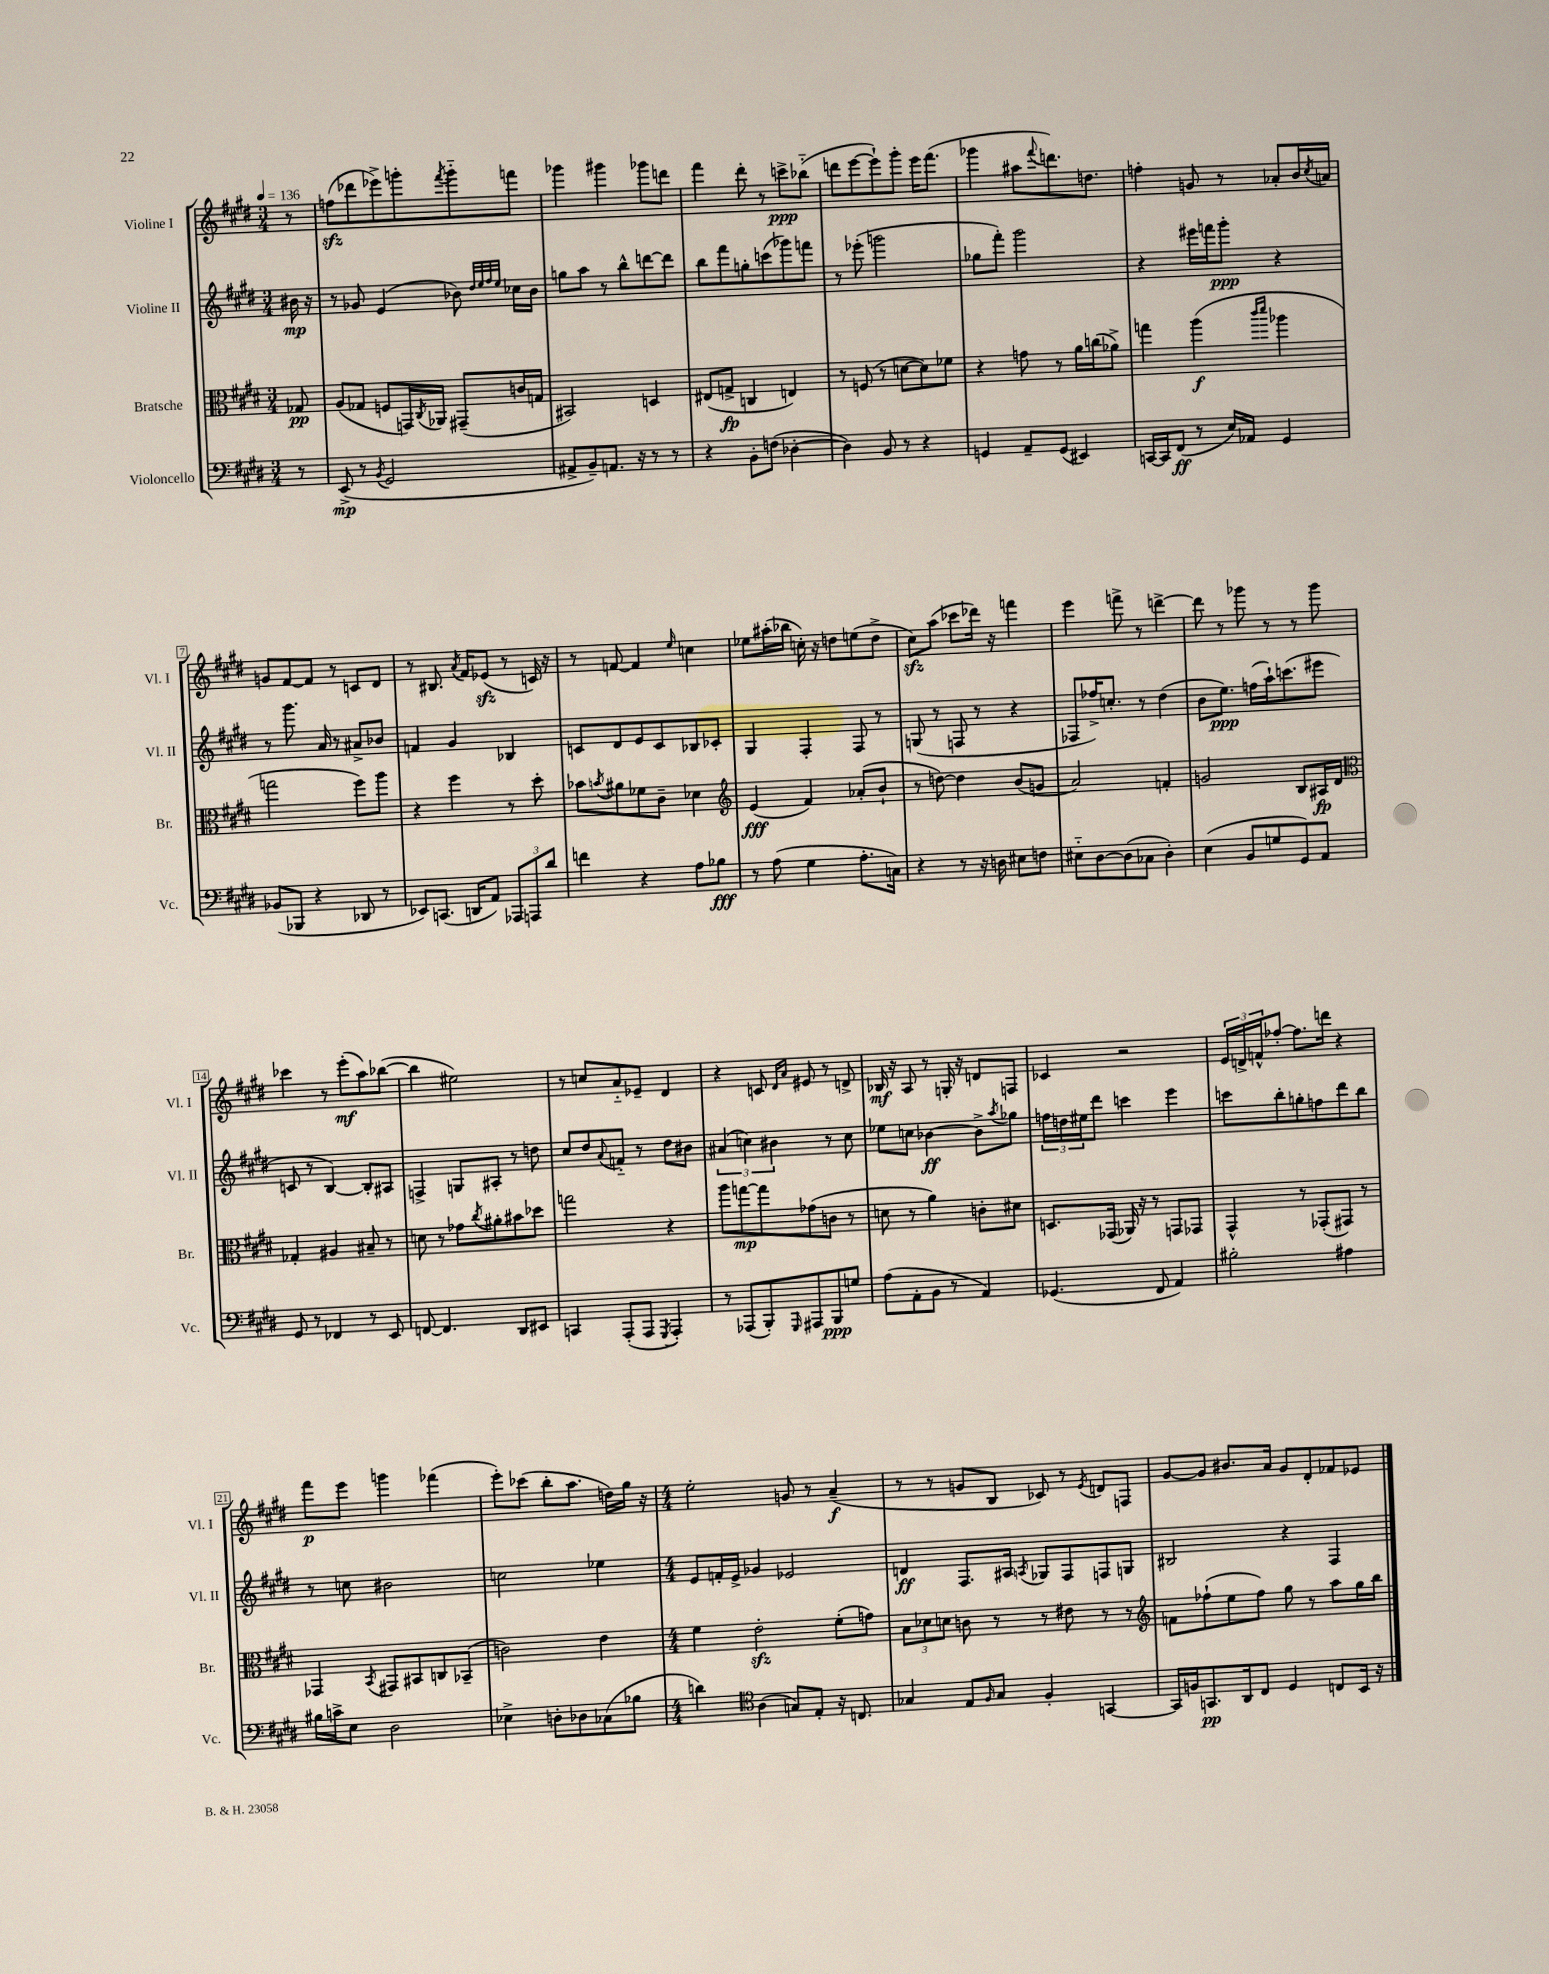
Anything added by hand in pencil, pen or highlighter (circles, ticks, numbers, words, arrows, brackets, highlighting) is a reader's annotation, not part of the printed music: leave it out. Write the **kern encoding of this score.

**kern	**dynam	**kern	**dynam	**kern	**dynam	**kern	**dynam
*part4	*part4	*part3	*part3	*part2	*part2	*part1	*part1
*staff4	*staff4	*staff3	*staff3	*staff2	*staff2	*staff1	*staff1
*I"Violoncello	*	*I"Bratsche	*	*I"Violine II	*	*I"Violine I	*
*I'Vc.	*	*I'Br.	*	*I'Vl. II	*	*I'Vl. I	*
*clefF4	*	*clefC3	*	*clefG2	*	*clefG2	*
*k[f#c#g#d#]	*	*k[f#c#g#d#]	*	*k[f#c#g#d#]	*	*k[f#c#g#d#]	*
*M3/4	*	*M3/4	*	*M3/4	*	*M3/4	*
*MM136	*	*MM136	*	*MM136	*	*MM136	*
=	=	=	=	=	=	=	=
8r	.	8G-X/	pp	16b#X\	mp	8r	.
.	.	.	.	16r	.	.	.
=1	=1	=1	=1	=1	=1	=1	=1
(8EE^/	mp	(8A/L	.	8r	.	(8ffnzz\L	.
8r	.	8G-X/J	.	8g-X/	.	8ddd-X\	.
8qBB/	.	.	.	.	.	.	.
2GG#/	.	8Fn/L	.	(4e/	.	8eee-X^\)	.
.	.	16GGn/L)	.	.	.	8gggn'\	.
.	.	8qC#/	.	.	.	.	.
.	.	16AA-X/JJ	.	.	.	.	.
.	.	.	.	.	.	8qfff#/	.
.	.	(8GG#X~/L	.	8b-X\)	.	8ggg\	.
.	.	.	.	32qqdd#/LLL	.	.	.
.	.	.	.	32qqee/	.	.	.
.	.	.	.	32qqff#/	.	.	.
.	.	.	.	32qqee/JJJ	.	.	.
.	.	16cn/L	.	16cc-X\LL	.	8fffn\J	.
.	.	16Gn/JJ	.	16b-\JJ	.	.	.
=2	=2	=2	=2	=2	=2	=2	=2
8AA#X^/L	.	2BB#X/)	.	8ggn\L	.	4ggg-X\	.
8BB~/)	.	.	.	8aa\J	.	.	.
8.AAn/J	.	.	.	8r	.	4ggg#X\	.
.	.	.	.	8bb^^\L	.	.	.
16r	.	.	.	.	.	.	.
8r	.	4Dn/	.	[8dddn\	.	8ggg-X\L	.
8r	.	.	.	8ddd\J]	.	8dddn\J	.
=3	=3	=3	=3	=3	=3	=3	=3
4r	.	(8E#X/L	.	8bb\L	.	4fff#\	.
.	.	8Gn^/J	fp	8fff#\	.	.	.
8BB'\L	.	4Cn/	.	8ggn'\	.	8ddd#'\	.
(8Fn\J	.	.	.	(8cccn\	.	8r	.
[4D-X'\	.	4En/)	.	8ggg-X\)	.	8cccn^\L	ppp
.	.	.	.	8fffn\J	.	(8bb-X\J	.
=4	=4	=4	=4	=4	=4	=4	=4
4D-\])	.	8r	.	8r	.	8dddn\L	.
.	.	(8Fn/	.	(8eee-X'\	.	[8eee\	.
8BB/	.	8r	.	2gggn\	.	8eee`\])	.
8r	.	[8dn\L	.	.	.	8ggg#'\J	.
4r	.	8d\])	.	.	.	16eee\KL	.
.	.	.	.	.	.	(8.fff#\J	.
.	.	8f-X\J	.	.	.	.	.
=5	=5	=5	=5	=5	=5	=5	=5
4GGn/	.	4r	.	8gg-X\L	.	4ggg-X\	.
.	.	.	.	8fff#'\J)	.	.	.
8AA~/L	.	8gn\	.	2ggg#\	.	8aa#X\L	.
.	.	.	.	.	.	8qqfff#/	.
(8GG/J	.	8r	.	.	.	8.dddn\)	.
4EE#X/)	.	16a\LL	.	.	.	.	.
.	.	(16ccn\J	.	.	.	8.ddn\J	.
.	.	8a-X^\J)	.	.	.	.	.
=6	=6	=6	=6	=6	=6	=6	=6
[16CCn/LL	.	4ggn\	.	4r	.	4ffn'\	.
16CC/J]	.	.	.	.	.	.	.
(8FF#/J	ff	.	.	.	.	.	.
8r	.	(4aa\	f	16eee#X\LL	.	8gn/	.
.	.	.	.	16fffn\J	.	.	.
16E/LL)	.	.	.	8ggg#'\J	ppp	8r	.
16AA-X/JJ	.	.	.	.	.	.	.
.	.	16qqccc#/LL	.	.	.	.	.
.	.	16qqddd#/JJ	.	.	.	.	.
4GG#/	.	4aa-X\	.	4r	.	8a-X'/L	.
.	.	.	.	.	.	16b/L	.
.	.	.	.	.	.	8qcc#/	.
.	.	.	.	.	.	16an/JJ	.
!!LO:LB:g=z
=7	=7	=7	=7	=7	=7	=7	=7
(8BB-X/L	.	2ggn\	.	8r	.	8gn/L	.
8BBB-X/J	.	.	.	8.ggg#\	.	[8f#/	.
4r	.	.	.	.	.	8f#/J]	.
.	.	.	.	16a/	.	.	.
.	.	.	.	8r	.	8r	.
8DD-X/	.	8ff#\L)	.	8a#X^/L	.	8cn/L	.
8r	.	8aa\J	.	8b-X/J	.	8d#/J	.
=8	=8	=8	=8	=8	=8	=8	=8
8EE-X/L)	.	4r	.	4fn/	.	8r	.
(8.CCn/J	.	.	.	.	.	8.B#X/	.
.	.	4ff#\	.	4g#/	.	.	.
.	.	.	.	.	.	8qa/	.
16DDn/KL	.	.	.	.	.	16f#/KL	.
8AA/J)	.	.	.	.	.	(8e-Xzz/J	.
12AAA-X/L	.	8r	.	4B-X/	.	8r	.
12AAAn/	.	.	.	.	.	.	.
.	.	8dd#'\	.	.	.	16cn/)	.
12d#/J	.	.	.	.	.	.	.
.	.	.	.	.	.	16r	.
=9	=9	=9	=9	=9	=9	=9	=9
4fn\	.	8b-X\L	.	8cn/L	.	8r	.
.	.	8qbn/	.	.	.	.	.
.	.	8a#X\	.	8d#/	.	[8fn/	.
4r	.	8f-X\	.	8e/	.	4f/]	.
.	.	8c#~\J	.	8c/	.	.	.
.	.	.	.	.	.	16qqee/	.
8A\L	.	4d-X\	.	8B-X/	.	4ccn\	.
8B-X\J	fff	.	.	8c-X'/J	.	.	.
=10	=10	=10	=10	=10	=10	=10	=10
*	*	*clefG2	*	*	*	*	*
8r	.	(4e/	fff	4G#/	.	8ee-X\L	.
(8A\	.	.	.	.	.	(16aa#X'\L	.
.	.	.	.	.	.	16bb-X\JJ	.
4G#\	.	4f#/)	.	4F#'/	.	16ccn'\)	.
.	.	.	.	.	.	16r	.
.	.	.	.	.	.	8ddn\L	.
8.A'\L	.	(8a-X'/L	.	8F#/	.	(8een\	.
.	.	8b`/J	.	8r	.	8dd^\J	.
16Cn\Jk)	.	.	.	.	.	.	.
=11	=11	=11	=11	=11	=11	=11	=11
4r	.	8r	.	(8Gn/	.	8cc#zz\L)	.
.	.	[8ddn\)	.	8r	.	(8aa\J	.
8r	.	4dd\]	.	8Fn/	.	8ccc-X\L	.
16r	.	.	.	8r	.	16ddd-X\Jk)	.
16Dn\	.	.	.	.	.	16r	.
8E#X\L	.	(8b/L	.	4r	.	4fffn\	.
8Fn\J	.	8gn/J	.	.	.	.	.
=12	=12	=12	=12	=12	=12	=12	=12
8E#X\L	.	2a/)	.	8F-X/L	.	4eee\	.
[8D#\	.	.	.	16ff-X^/K)	.	.	.
.	.	.	.	8.ccn'/J	.	.	.
(8D#\]	.	.	.	.	.	8fffn^\	.
8C-X\J	.	.	.	8r	.	8r	.
4D#'\)	.	4fn'/	.	(4dd#\	.	[4dddn^\	.
=13	=13	=13	=13	=13	=13	=13	=13
(4E\	.	2gn/	.	8b\L	.	8ddd\]	.
.	.	.	.	8.ee\J)	ppp	8r	.
8BB/L	.	.	.	.	.	8ggg-X\	.
.	.	.	.	(16ffn\LL	.	.	.
8Gn/	.	.	.	16aa`\J)	.	8r	.
.	.	.	.	(8.cccn\	.	.	.
8GG#/)	.	8B/L	.	.	.	8r	.
8AA/J	.	16A#X/L	fp	8eee#X\J	.	8ggg-\	.
.	.	16d#/JJ	.	.	.	.	.
!!LO:LB:g=z
=14	=14	=14	=14	=14	=14	=14	=14
*	*	*clefC3	*	*	*	*	*
8GG#/	.	4G-X'/	.	8cn/	.	4ccc-X\	.
8r	.	.	.	8r	.	.	.
4FF-X/	.	4A#X/	.	[4B/)	.	8r	.
.	.	.	.	.	.	(8eee'\L	mf
8r	.	8B#X~/	.	8B'/L]	.	8aa\)	.
8EE/	.	8r	.	8A#X/J	.	([8bb-X\J	.
=15	=15	=15	=15	=15	=15	=15	=15
[8FFn/	.	8dn\	.	4Fn^/	.	4bb-\]	.
4.FF/]	.	8r	.	.	.	.	.
.	.	8g-X\L	.	8Gn/L	.	2ee#X\)	.
.	.	8qcc#/	.	.	.	.	.
.	.	8a#X'\	.	8A#X'/J	.	.	.
8DD#/L	.	8b#X\	.	8r	.	.	.
8EE#X/J	.	8dd-X\J	.	8ddn\	.	.	.
=16	=16	=16	=16	=16	=16	=16	=16
4CCn/	.	2ggn\	.	8cc#/L	.	8r	.
.	.	.	.	8dd#/	.	8ccn/L	.
.	.	.	.	8qqa/	.	.	.
(8AAA'/L	.	.	.	8fn/J	.	8a/	.
8AAA/J	.	.	.	8r	.	8e-X~/J	.
8qGGG#/	.	.	.	.	.	.	.
4AAA'/)	.	4r	.	8dd#\L	.	4d#/	.
.	.	.	.	8b#X\J	.	.	.
=17	=17	=17	=17	=17	=17	=17	=17
8r	.	8aa\L	.	(6a#X/	.	4r	.
(8AAA-X/L	.	[8ggn\	mp	.	.	.	.
.	.	.	.	6ccn\)	.	.	.
8BBB'/)	.	8gg\]	.	.	.	8cn/	.
.	.	.	.	6b#X\	.	.	.
.	.	.	.	.	.	16qqd#/LL	.
16qqGGG#/	.	.	.	.	.	16qqa/JJ	.
8AAA#X/	.	(8g-X\	.	.	.	8e#X/	.
8BBB/	ppp	8cn\J	.	8r	.	8r	.
8Gn/J	.	8r	.	8cc\	.	8dn^/	.
=18	=18	=18	=18	=18	=18	=18	=18
(8A\L	.	8dn\	.	8ee-X\L	.	16B-X/	mf
.	.	.	.	.	.	16r	.
8AA'\	.	8r	.	8ccn\J	.	8A/	.
8BB\J	.	4a\)	.	[4b-X\	ff	8r	.
8r	.	.	.	.	.	16Gn'/	.
.	.	.	.	.	.	16r	.
4AA/)	.	8cn'\L	.	8b-^\L]	.	8dn/L	.
.	.	.	.	8qaa/	.	.	.
.	.	8d#X\J	.	8gg-X\J	.	8Fn/J	.
=19	=19	=19	=19	=19	=19	=19	=19
(4.GG-X/	.	8.Dn/L	.	24ffn\LL	.	4c-X/	.
.	.	.	.	24ddn\	.	.	.
.	.	.	.	24ee#X\J	.	.	.
.	.	.	.	8ddd#\J	.	.	.
.	.	(16GG-X/Jk	.	.	.	.	.
.	.	16AA-X/)	.	4cccn\	.	2r	.
.	.	16r	.	.	.	.	.
8FF#/	.	8r	.	.	.	.	.
4AA/)	.	8GGn/L	.	4eee\	.	.	.
.	.	8GG-X/J	.	.	.	.	.
=20	=20	=20	=20	=20	=20	=20	=20
2B#X'\	.	4GG#^^/	.	8cccn\L	.	24e/LL	.
.	.	.	.	.	.	24dn^/	.
.	.	.	.	.	.	24fn^^/J	.
.	.	.	.	8bb'\	.	[8ff-X'/J	.
.	.	8r	.	8ggn'\	.	8.ff-\L]	.
.	.	(8GG-X'/L	.	8ffn\	.	.	.
.	.	.	.	.	.	16dddn\Jk	.
4A#X\	.	8GG#X/J)	.	8ddd#\	.	4r	.
.	.	8r	.	8bb\J	.	.	.
!!LO:LB:g=z
=21	=21	=21	=21	=21	=21	=21	=21
16B#X\LL	.	4GG-X/	.	8r	.	8fff#\L	p
16cn^\J	.	.	.	.	.	.	.
8E\J	.	.	.	8ccn\	.	8eee\J	.
.	.	8qBB/	.	.	.	.	.
2D#\	.	8GG#X/L	.	2b#X\	.	4gggn\	.
.	.	8BB#X/	.	.	.	.	.
.	.	8Cn/	.	.	.	(4fff-X\	.
.	.	(8BB-X~/J	.	.	.	.	.
=22	=22	=22	=22	=22	=22	=22	=22
4E-X^\	.	2cn\)	.	2ccn\	.	8eee'\L)	.
.	.	.	.	.	.	(8ccc-X\J	.
8Dn'\L	.	.	.	.	.	8bb'\L	.
8D-X\	.	.	.	.	.	8.aa\J	.
(8C-X\	.	4e\	.	4ee-X\	.	.	.
.	.	.	.	.	.	16ddn\LL)	.
8B-X\J	.	.	.	.	.	16gg#\JJ	.
.	.	.	.	.	.	16r	.
=23	=23	=23	=23	=23	=23	=23	=23
*M4/4	*	*M4/4	*	*M4/4	*	*M4/4	*
4dn\)	.	4f#\	.	8e/L	.	2ee'\	.
.	.	.	.	16fn'/L	.	.	.
.	.	.	.	16e^/JJ	.	.	.
*clefC4	*	*	*	*	*	*	*
(4A\	.	2ezz'\	.	4g-X/	.	.	.
8Gn/L)	.	.	.	2e-X/	.	8gn/	.
8E'/J	.	.	.	.	.	8r	.
16r	.	(8f#'\L	.	.	.	(4a~/	f
8.Cn/	.	.	.	.	.	.	.
.	.	8gn\J)	.	.	.	.	.
=24	=24	=24	=24	=24	=24	=24	=24
4G-X/	.	12B\L	.	4dn/	ff	8r	.
.	.	12d-X\	.	.	.	.	.
.	.	.	.	.	.	8r	.
.	.	12dn\J	.	.	.	.	.
8E/L	.	8cn\	.	8.F#/L	.	8gn/L	.
16qqF#/	.	.	.	.	.	.	.
8G-/J	.	8r	.	.	.	8B/J	.
.	.	.	.	16A#X/Jk	.	.	.
.	.	.	.	8qAn/	.	.	.
4F#'/	.	8r	.	8G-X/L	.	8c-X/)	.
.	.	8e#X\	.	8F#/	.	8r	.
.	.	.	.	.	.	8qe/	.
[4GGn/	.	8r	.	8Fn/	.	8dn/L	.
.	.	8r	.	8Gn/J	.	8Fn/J	.
=25	=25	=25	=25	=25	=25	=25	=25
*	*	*clefG2	*	*	*	*	*
16GG/LL]	.	8fn\L	.	2B#X/	.	[8g#/L	.
16Fn/J	.	.	.	.	.	.	.
8.GGn/	pp	(8ff-X`\	.	.	.	8g#/J]	.
.	.	8ee\	.	.	.	8.b#X/L	.
16AA/k	.	.	.	.	.	.	.
8C#/J	.	8ff-\J)	.	.	.	.	.
.	.	.	.	.	.	16a/Jk	.
4D#/	.	8gg#\	.	4r	.	8g#/L	.
.	.	8r	.	.	.	8d#'/	.
8Cn/L	.	8aa\L	.	4F#/	.	8f-X/	.
16BB/Jk	.	16gg#\L	.	.	.	8e-X/J	.
16r	.	16bb\JJ	.	.	.	.	.
==	==	==	==	==	==	==	==
*-	*-	*-	*-	*-	*-	*-	*-
